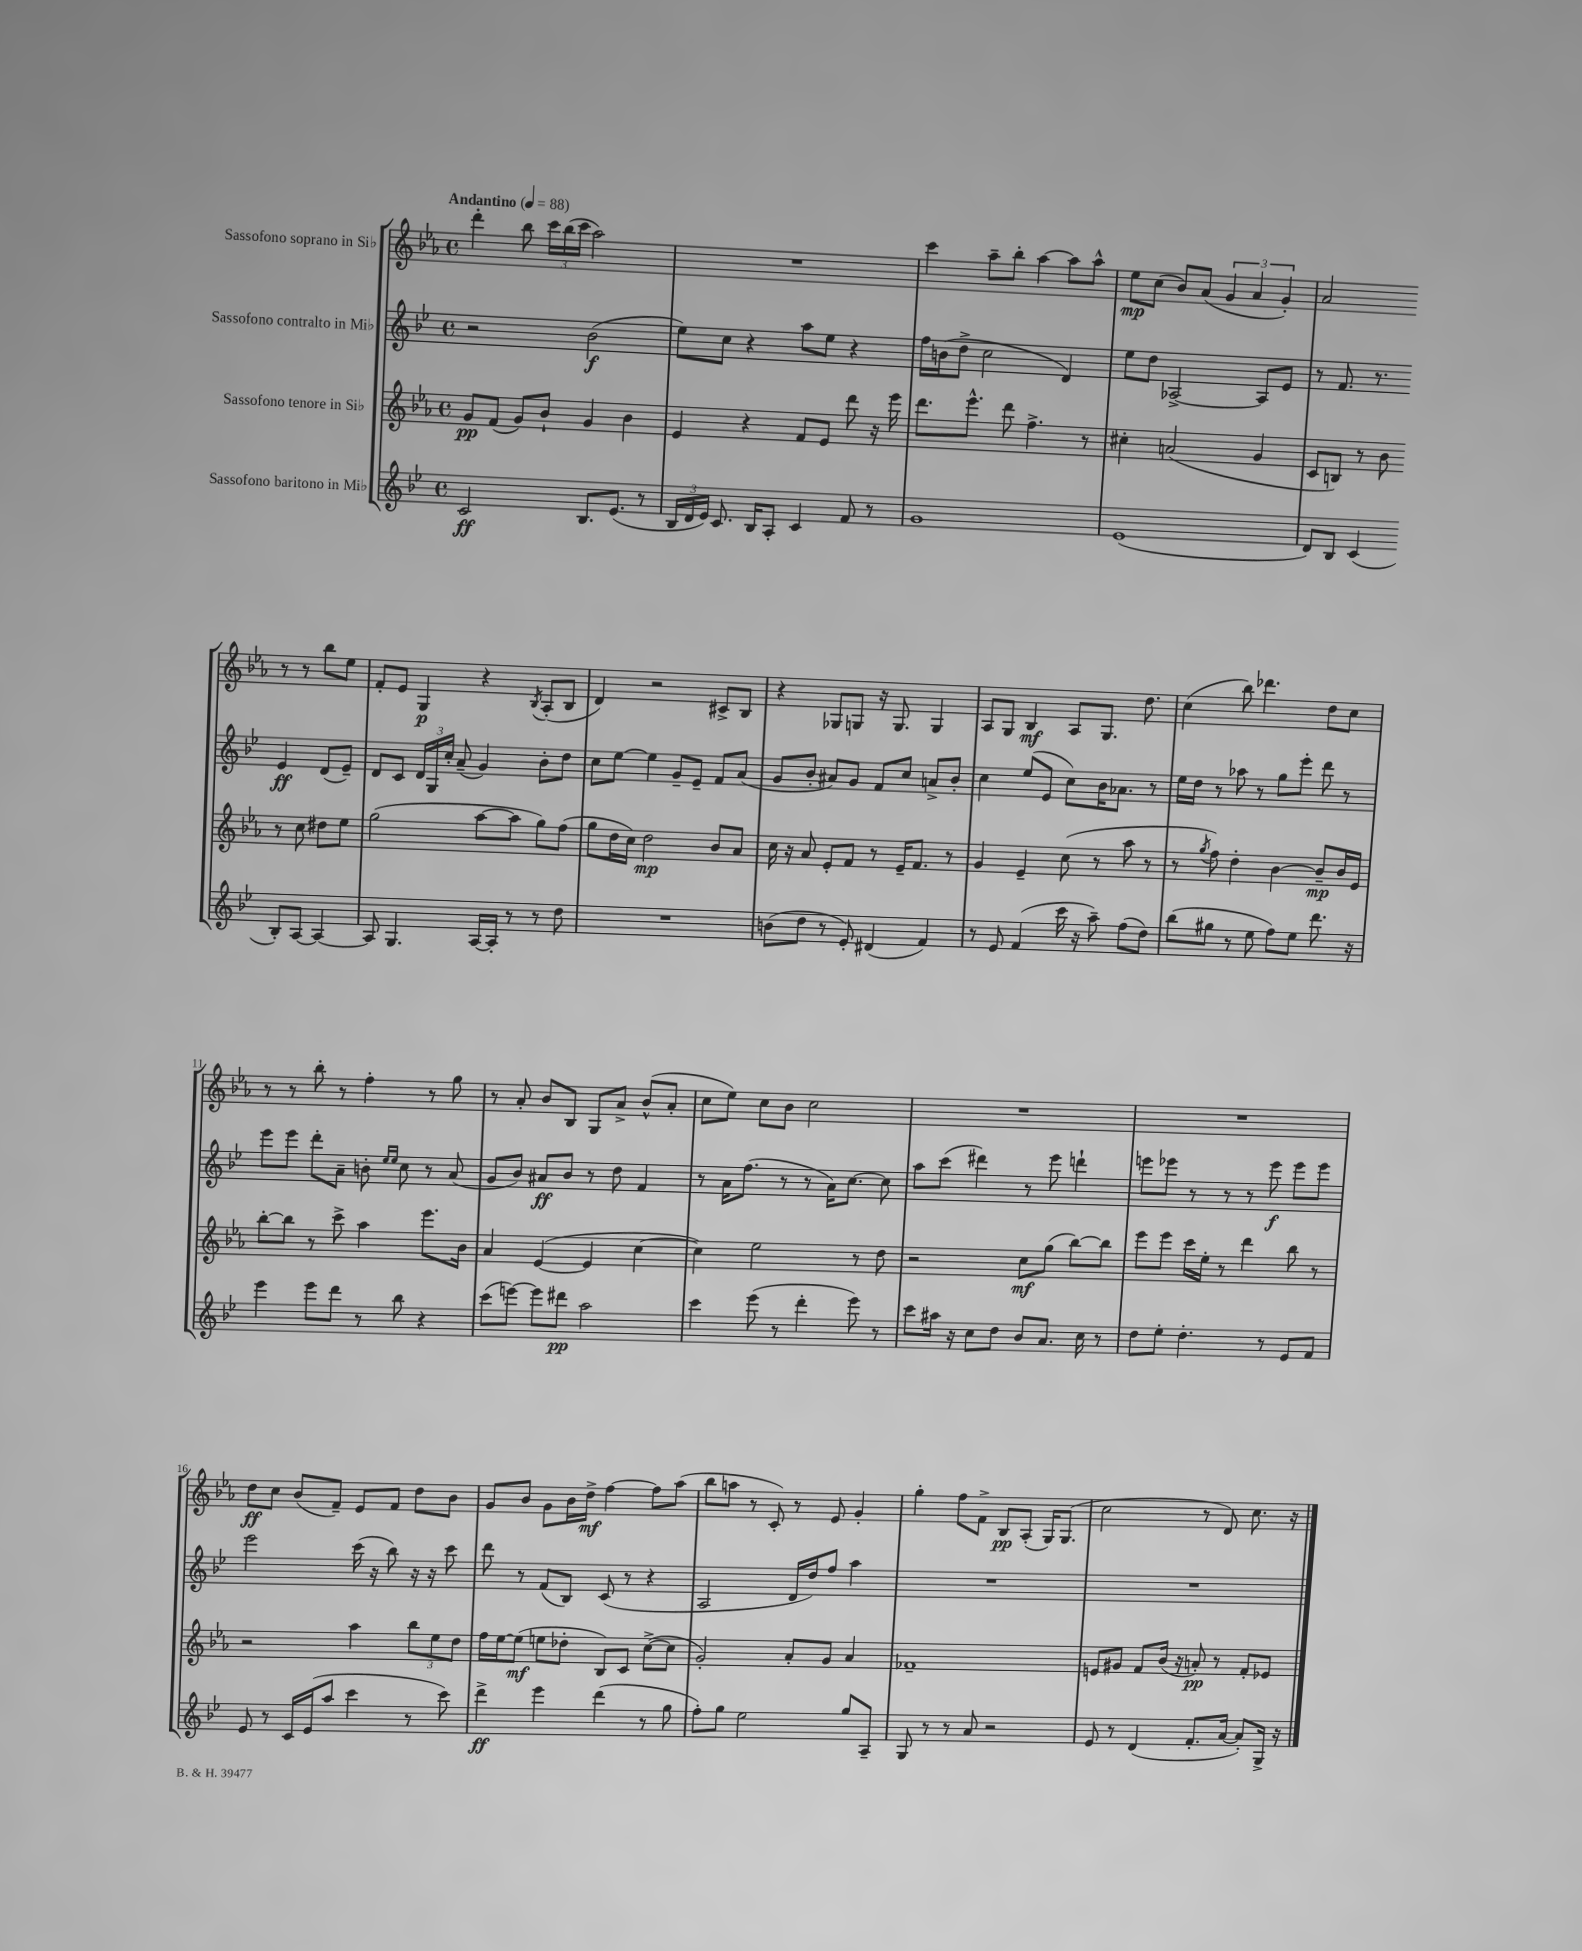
<<
\new StaffGroup <<
\new Staff = "s0" \with { instrumentName = "Sassofono soprano in Sib" } {
    \clef treble \key ees \major \defaultTimeSignature \time 4/4 \tempo "Andantino" 4 = 88
    \autoBeamOff d'''4-. bes''8 \tuplet 3/2 { c'''16[ bes''16( c'''16] } aes''2) |
    R1 |
    c'''4 aes''8[-- bes''8]-. aes''4~ aes''8[ aes''8]-^ |
    ees''8[\mp c''8]( bes'8[) aes'8]( \tuplet 3/2 { g'4 aes'4 g'4-.) } |
    aes'2 r8 r8 bes''8[ ees''8] |
    f'8[-. ees'8] g4\p r4 \acciaccatura { bes8 } aes8[-.( bes8] |
    d'4) r2 cis'8[-> bes8] |
    r4 ges8[ g8] r16 g8. g4 |
    aes8[ g8] bes4\mf aes8[ g8.] d''8. |
    c''4( bes''8) des'''4. d''8[ c''8] |
    r8 r8 bes''8-. r8 f''4-. r8 g''8 |
    r8 aes'8-. bes'8[ bes8] g8[ aes'8]-> bes'8[-^( aes'8]-. |
    c''8[ ees''8]) c''8[ bes'8] c''2 |
    R1 |
    R1 |
    d''8[\ff c''8] bes'8[( f'8]--) ees'8[ f'8] d''8[ bes'8] |
    g'8[ bes'8] g'8[ bes'16 d''16]->\mf f''4~ f''8[ aes''8]( |
    bes''8[ a''8] r8 c'8-.) r8 ees'8 g'4-. |
    g''4-. f''8[ f'8]-> bes8[\pp aes8]-.( g16[) g8.]( |
    c''2 r8 d'8) c''8. r16 \bar "|." |
}
\new Staff = "s1" \with { instrumentName = "Sassofono contralto in Mib" } {
    \clef treble \key bes \major \defaultTimeSignature \time 4/4
    \autoBeamOff r2 bes'2\f( |
    ees''8[) c''8] r4 a''8[ ees''8] r4 |
    f''16[ b'16( d''8]-> c''2 d'4) |
    ees''8[ d''8] aes2~-> aes8[ ees'8] |
    r8 f'8. r8. ees'4\ff d'8[( ees'8]--) |
    d'8[ c'8] \tuplet 3/2 { d'16[ g16 c''16]-. } a'8--( g'4) bes'8[-. d''8] |
    c''8[ ees''8]~ ees''4 g'8[-- ees'8]-- f'8[ a'8]( |
    g'8[ bes'8]-. ais'8[) g'8] f'8[ c''8] a'8[-> bes'8]-. |
    c''4 ees''8[( ees'8] c''8[) bes'16 aes'8.] r8 |
    ees''16[ d''16] r8 aes''8 r8 g''8[ ees'''8]-. d'''8 r8 |
    ees'''8[ ees'''8] d'''8[-. a'8]-- b'8-. \grace { ees''16[ ees''16] } c''8 r8 a'8( |
    g'8[ bes'8]) ais'8[\ff bes'8] r8 d''8 f'4 |
    r8 a'16[ f''8.]( r8 r8 a'16[) c''8.]~ c''8 |
    a''8[ c'''8]( dis'''4) r8 ees'''8 d'''4-! |
    e'''8[ ees'''8] r8 r8 r8 ees'''8\f ees'''8[ ees'''8] |
    ees'''2 c'''16( r16 bes''8) r16 r16 c'''8 |
    d'''8 r8 f'8[( bes8]) c'8( r8 r4 |
    a2 d'16[ d''16) f''8] a''4 |
    R1 |
    R1 \bar "|." |
}
\new Staff = "s2" \with { instrumentName = "Sassofono tenore in Sib" } {
    \clef treble \key ees \major \defaultTimeSignature \time 4/4
    \autoBeamOff g'8[\pp f'8]( g'8[) bes'8]-! g'4 bes'4 |
    ees'4 r4 f'8[ ees'8] d'''8 r16 ees'''16 |
    d'''8.[ ees'''8.]-^ d'''8 f''4.-> r8 |
    cis''4-. a'2( g'4 |
    c'8[ b8]) r8 bes'8 r8 c''8 dis''8[ ees''8] |
    g''2( aes''8[~ aes''8] g''8[) f''8]( |
    g''8[ d''16 c''16]) d''2\mp bes'8[ aes'8] |
    c''16 r16 aes'8 ees'8[-. f'8] r8 ees'16[-- f'8.] r8 |
    g'4 ees'4-- c''8( r8 aes''8 r8 |
    r8 \acciaccatura { g''8 } f''8) d''4-. bes'4~ bes'8[--\mp bes'16 ees'16] |
    bes''8[~-. bes''8] r8 c'''8-> aes''4 ees'''8.[ bes'16] |
    aes'4 ees'4~( ees'4 c''4~ |
    c''4) ees''2 r8 d''8 |
    r2 c''8[\mf g''8]( bes''8[~) bes''8] |
    ees'''8[ ees'''8] c'''16[ ees''16]-. r8 d'''4 bes''8 r8 |
    r2 aes''4 \tuplet 3/2 { bes''8[ ees''8 d''8] } |
    f''16[ ees''16~ ees''8]\mf( e''8[ des''8]-. bes8[) c'8] c''8[~->( c''8] |
    g'2-.) aes'8[-. g'8] aes'4 |
    fes'1-- |
    e'8[ gis'8] f'8[ bes'16]( r16 a'8-.\pp) r8 f'8[-. ees'8] \bar "|." |
}
\new Staff = "s3" \with { instrumentName = "Sassofono baritono in Mib" } {
    \clef treble \key bes \major \defaultTimeSignature \time 4/4
    \autoBeamOff c'2\ff bes8.[ ees'8.]( r8 |
    \tuplet 3/2 { bes16[ d'16 ees'16]) } c'8. bes16[ a8]-. c'4 f'8 r8 |
    g'1 |
    ees'1( |
    d'8[) bes8] c'4( bes8[-.) a8]~ a4~ |
    a8 g4. a16[~ a16]-. r8 r8 d''8 |
    R1 |
    b'8[( d''8] r8 ees'8-.) dis'4( f'4) |
    r8 ees'8 f'4( c'''16 r16 a''8--) f''8[( d''8]) |
    bes''8[( gis''8] r8 ees''8 f''8[) ees''8] d'''8. r16 |
    ees'''4 ees'''8[ d'''8] r8 bes''8 r4 |
    c'''8[( e'''8]~) e'''8[ dis'''8]\pp a''2 |
    c'''4 ees'''8( r8 d'''4-. ees'''8) r8 |
    c'''8[ ais''16] r16 c''8[ d''8] bes'8[ a'8.] c''16 r8 |
    d''8[ ees''8]-. d''4.-. r8 ees'8[ f'8] |
    ees'8 r8 c'16[ ees'16( a''8] c'''4 r8 c'''8) |
    d'''4->\ff ees'''4 d'''4( r8 g''8 |
    f''8[-.) g''8] ees''2 g''8[ a8]-- |
    g8 r8 r8 a'8 r2 |
    ees'8 r8 d'4( f'8.[-. a'16]~ a'8[-.) g16]-> r16 \bar "|." |
}
>>
>>
